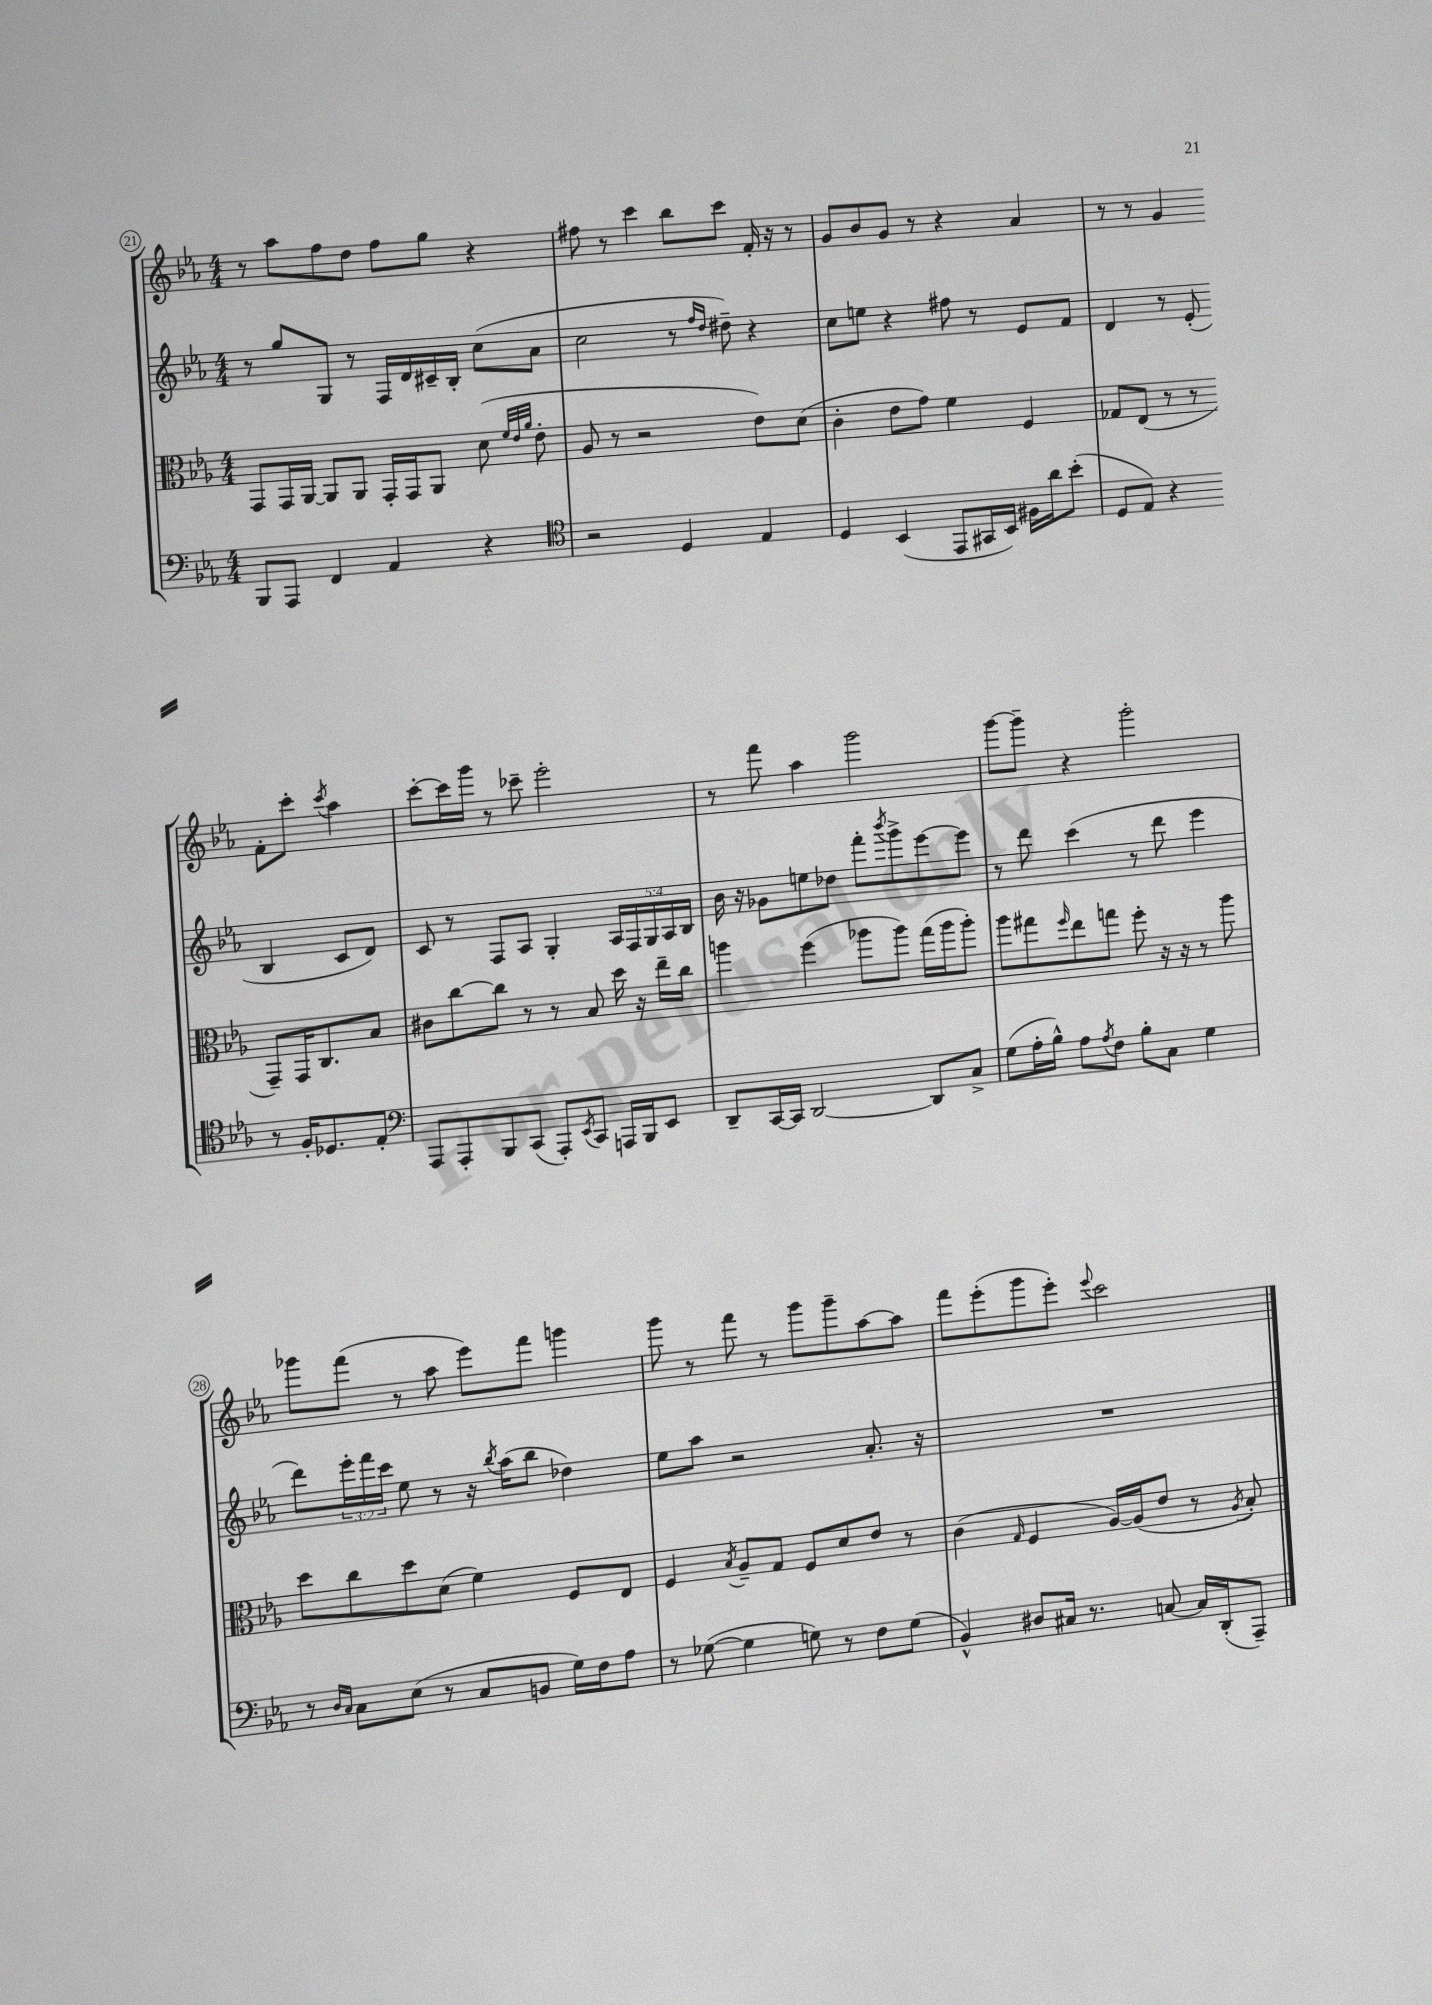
<<
\new StaffGroup <<
\new Staff = "s0" {
    \clef treble \key ees \major \numericTimeSignature \time 4/4
    r8 aes''8 f''8 d''8 f''8 g''8 r4 |
    fis''8 r8 c'''4 bes''8 c'''8 f'16-. r16 r8 |
    g'8 bes'8 g'8 r8 r4 aes'4 |
    r8 r8 g'4 f'8-. c'''8-. \acciaccatura { c'''8 } aes''4 |
    c'''8~-. c'''16 g'''16 r8 ces'''8-- ees'''2-. |
    r8 f'''8 aes''4 g'''2 |
    g'''8~ g'''8-- r4 g'''2-. |
    ges'''8 f'''8( r8 aes''8 ees'''8) f'''8 g'''4 |
    g'''8 r8 f'''8 r8 g'''8 g'''8-- aes''8~ aes''8 |
    f'''8 ees'''8-.( g'''8 ees'''8-.) \appoggiatura { ees'''8 } c'''2 \bar "|." |
}
\new Staff = "s1" {
    \clef treble \key ees \major \numericTimeSignature \time 4/4 \override Staff.TupletNumber.text = #tuplet-number::calc-fraction-text
    r8 g''8 g8 r8 f16 d'16 cis'16-- bes16-. c''8( aes'8 |
    c''2 r8 \grace { f''16 d''16 } dis''8--) r4 |
    c''8 e''8 r4 fis''8 r8 ees'8 f'8 |
    d'4 r8 ees'8-.( bes4 c'8 d'8) |
    c'8 r8 f8 aes8 g4-. \tuplet 5/4 { aes16 f16 g16 aes16 bes16 } |
    bes'16 r16 ges'8 e''8 des''8 f'''8-. \acciaccatura { bes'''8 } g'''8-> ees'''8~ ees'''8 |
    r8 d'''8 c'''4( r8 d'''8 ees'''4 |
    d'''8) \tuplet 3/2 { ees'''16-. f'''16 c'''16 } ees''8 r8 r16 \acciaccatura { bes''8 } aes''16( bes''8 des''4) |
    ees''8 aes''8 r2 aes'8.-. r16 |
    R1 \bar "|." |
}
\new Staff = "s2" {
    \clef alto \key ees \major \numericTimeSignature \time 4/4
    g,8 g,16 aes,16~ aes,8 aes,8 g,16-. g,16 aes,8 d'8( \grace { f'32 ees'32 aes'32 } ees'8-. |
    aes8 r8 r2 ees'8) d'8( |
    c'4-. ees'8 g'8) f'4 f4 |
    ges8 ees8( r8 r8 g,8--) g,16 c8. bes8 |
    cis'8 c''8~ c''8 r8 r8 bes8 d''16 r16 ees''16-- c''16 |
    a''4 f''4( aes''8 aes''8) g''16( aes''16 aes''8-.) |
    aes''8 gis''8 \grace { f''16 } ees''8 g''8 f''8-. r16 r16 r8 aes''8 |
    d''8 c''8 d''8 d'8( f'4) f8 ees8 |
    f4 \acciaccatura { bes8 } aes8-- g8 f8 d'8 ees'8 r8 |
    c'4( \grace { g16 } f4 aes16~) aes16( ees'8 r8 \acciaccatura { aes8 } bes8-.) \bar "|." |
}
\new Staff = "s3" {
    \clef bass \key ees \major \numericTimeSignature \time 4/4
    bes,,8 aes,,8 f,4 aes,4 r4 |
    \clef tenor r2 d4 ees4 |
    d4 bes,4( ees,8 gis,16 bes,16) fis16 aes'16 bes'8-.( |
    d8 ees8) r4 r8 f16-. des8. ees8-. |
    \clef bass aes,,8 aes,,8-. bes,,8 c,8( aes,,8-.) \acciaccatura { ees,8 } c,8 a,,16 bes,,16 ees,8 |
    d,8-- c,16~ c,16 d,2~ d,8 c8-> |
    g8( aes16-. bes16-^) aes8 \acciaccatura { aes8 } f8 bes8-. c8 g4 |
    r8 \grace { d16 c16 } c8 ees8( r8 c8 b,8 g16) f16 aes8 |
    r8 ges8~( ges4 g8) r8 f8 g8( |
    bes,4-^) dis8 cis16 r8. c8~ c16 d,16-.( aes,,8--) \bar "|." |
}
>>
>>
\layout { \context { \Score currentBarNumber = #21 \override BarNumber.stencil = #(make-stencil-circler 0.1 0.3 ly:text-interface::print) } }
